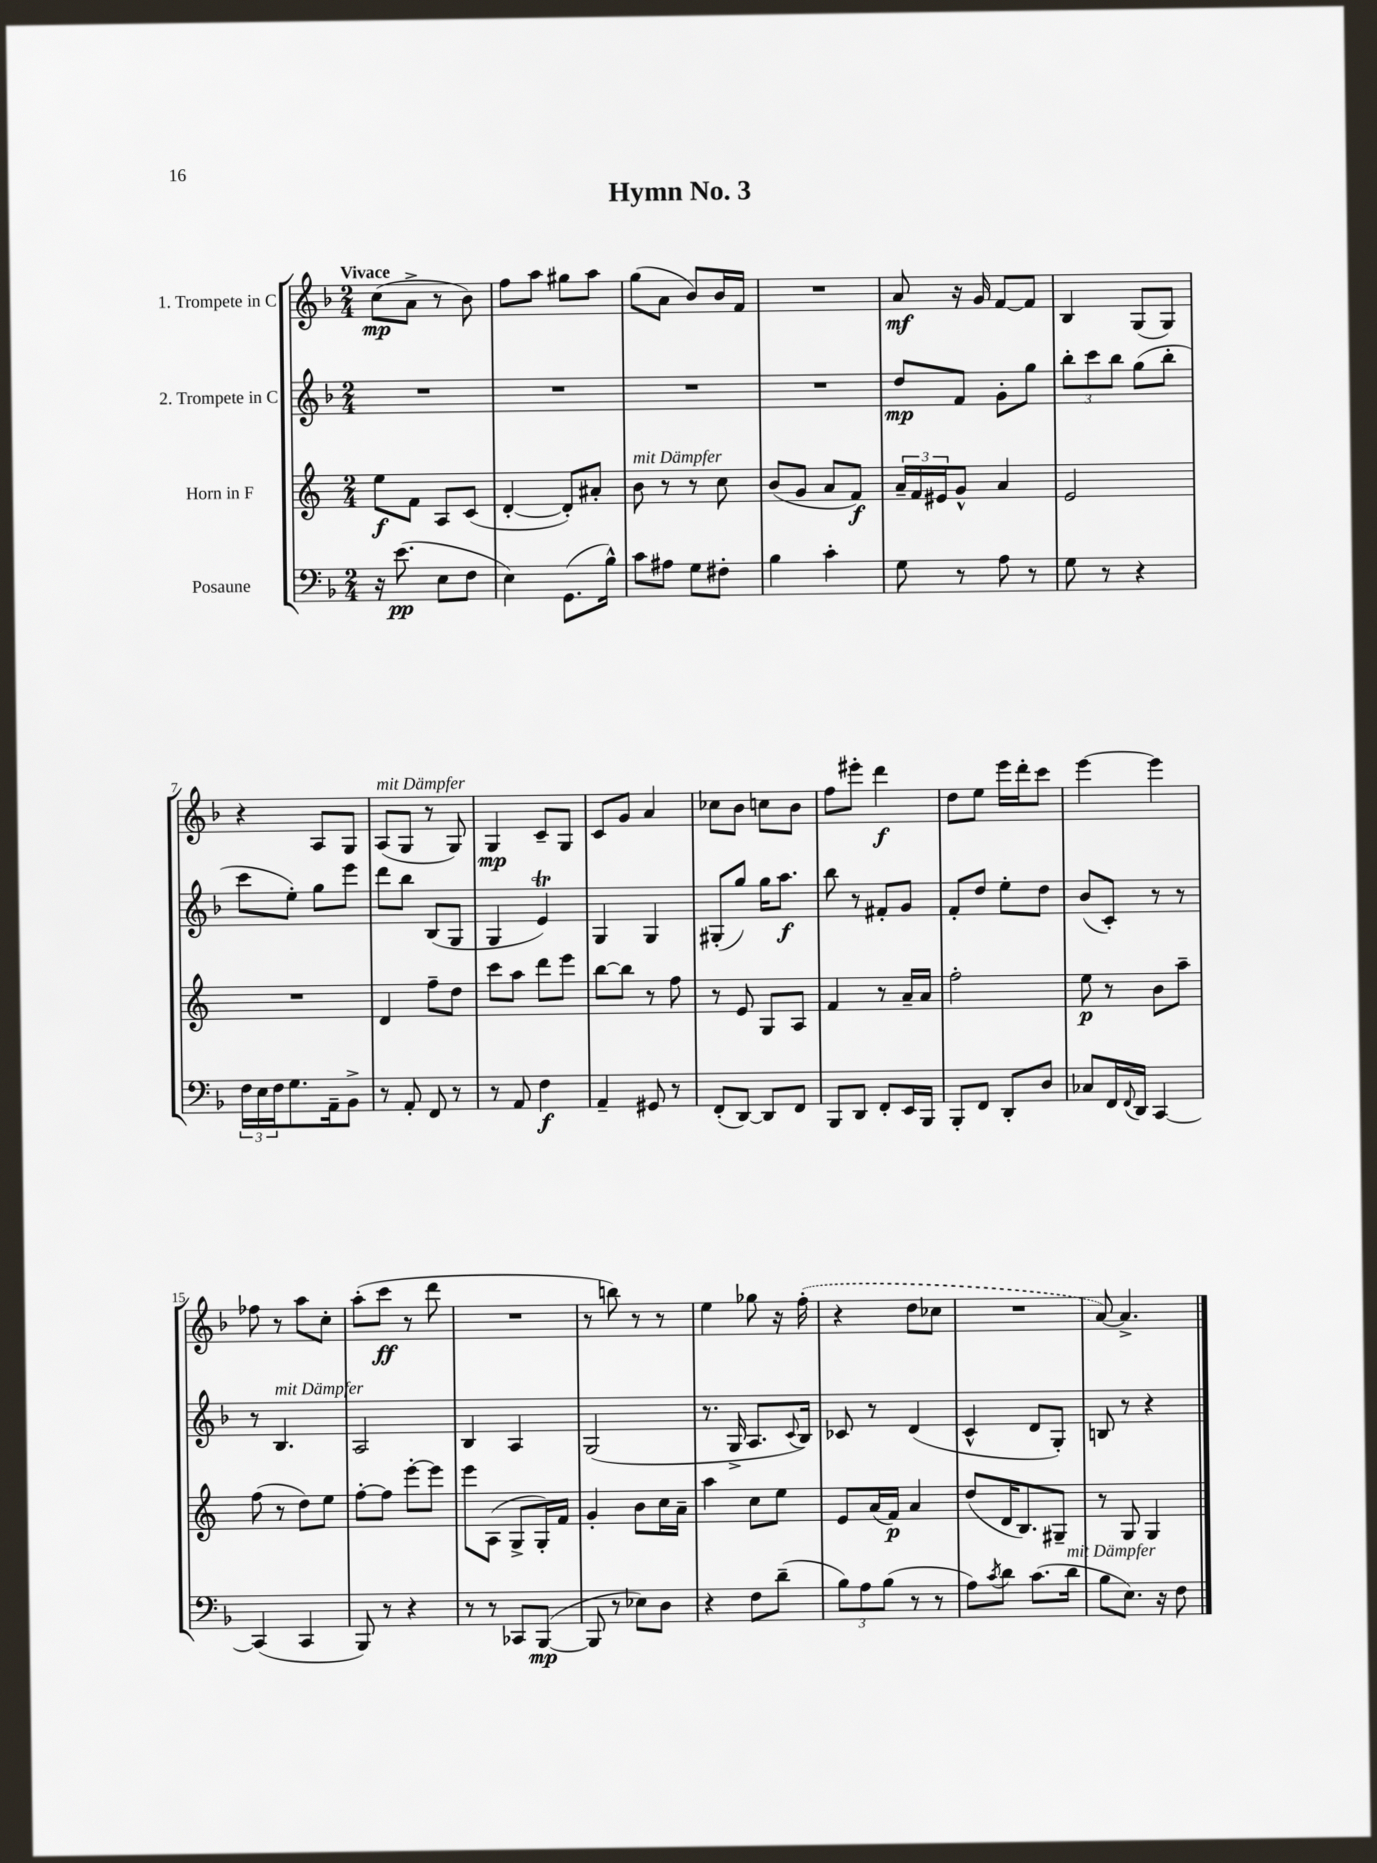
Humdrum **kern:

**kern	**kern	**kern	**kern
*staff4	*staff3	*staff2	*staff1
*clefF4	*clefG2	*clefG2	*clefG2
*k[b-]	*k[]	*k[b-]	*k[b-]
*M2/4	*M2/4	*M2/4	*M2/4
16r	8ee	2r	(8cc
(8.e	.	.	.
.	8f	.	8a^
8E	8A	.	8r
8F	(8c	.	8b-)
=	=	=	=
4E)	[4d'	2r	8ff
.	.	.	8aa
(8.GG	8d'])	.	8gg#
.	8a#'	.	8aa
16B-^^)	.	.	.
=	=	=	=
8c	8b	2r	(8gg
8A#	8r	.	8a
8G	8r	.	8b-)
8F#'	8cc	.	16b-
.	.	.	16f
=	=	=	=
4B-	(8b	2r	2r
.	8g	.	.
4c'	8a	.	.
.	8f)	.	.
=	=	=	=
8G	24a~	8dd	8a
.	24f	.	.
.	24e#	.	.
8r	8g^^	8f	16r
.	.	.	16g
8A	4a	8g'	[8f
8r	.	8gg	8f]
=	=	=	=
8G	2e	12bb-'	4B-
.	.	12ccc	.
8r	.	.	.
.	.	12bb-	.
4r	.	(8gg	(8G
.	.	8bb-'	8G)
=	=	=	=
24F	2r	8ccc	4r
24E	.	.	.
24F	.	.	.
8.G	.	8ee')	.
.	.	8gg	8A
16AA~	.	.	.
8BB-^	.	8eee	8G
=	=	=	=
8r	4d	8ddd	(8A
8AA'	.	8bb-	8G
8FF	8ff~	(8B-	8r
8r	8dd	8G	8G)
=	=	=	=
8r	8ccc	4G	4G
8AA	8aa	.	.
4F	8ddd	4e)	8c~
.	8eee	.	8G
=	=	=	=
4AA~	[8bb	4G	8c
.	8bb]	.	8g
8GG#	8r	4G	4a
8r	8ff	.	.
=	=	=	=
(8FF'	8r	(8G#'	8cc-
[8DD)	8e	8gg)	8b-
8DD]	8G	16gg	8cc
.	.	8.aa	.
8FF	8A	.	8b-
=	=	=	=
8BBB-	4f	8bb-	8ff
8DD	.	8r	8eee#'
8FF'	8r	8f#'	4ddd
16EE	16a~	8g	.
16BBB-	16a	.	.
=	=	=	=
8BBB-'	2ff'	8f'	8dd
8FF	.	8dd	8ee
8DD'	.	8ee'	16eee
.	.	.	16ddd'
8D	.	8dd	8ccc
=	=	=	=
8C-	8ee	(8b-	[4eee
16FF	8r	8c')	.
8qqFF	.	.	.
16DD	.	.	.
[4CC	8b	8r	4eee]
.	8aa~	8r	.
=	=	=	=
(4CC]	(8ff	8r	8ff-
.	8r	4.B-	8r
4CC	8dd)	.	8aa
.	8ee	.	8cc'
=	=	=	=
8BBB-)	[8ff'	2A	(8aa'
8r	8ff]	.	8ccc
4r	[8eee'	.	8r
.	8eee]	.	8ddd
=	=	=	=
8r	8eee	4B-	2r
8r	(8A	.	.
8CC-	8G^	4A	.
([8BBB-	16G')	.	.
.	16f	.	.
=	=	=	=
8BBB-]	4g'	(2G	8r
8r	.	.	8bb)
8E-)	8b	.	8r
8D	16cc	.	8r
.	16a~	.	.
=	=	=	=
4r	4aa	8.r	4ee
.	.	16G^	.
8F	8cc	8.A	8gg-
(8d~	8ee	.	16r
.	.	8qqc	.
.	.	16B-)	(16ff'
=	=	=	=
12B-)	8e	8c-	4r
12A	.	.	.
.	(16a	8r	.
(12B-	.	.	.
.	16f)	.	.
8r	4a	(4d	8dd
8r	.	.	8cc-
=	=	=	=
8A)	(8dd	4c^^	2r
8qc	.	.	.
8d	16d	.	.
.	8.B)	.	.
(8.c	.	8d	.
.	8G#~	8G')	.
16d	.	.	.
=	=	=	=
8B-	8r	8B	[8a)
8.E)	8G	8r	4.a^]
.	4G	4r	.
16r	.	.	.
8F	.	.	.
==	==	==	==
*-	*-	*-	*-
